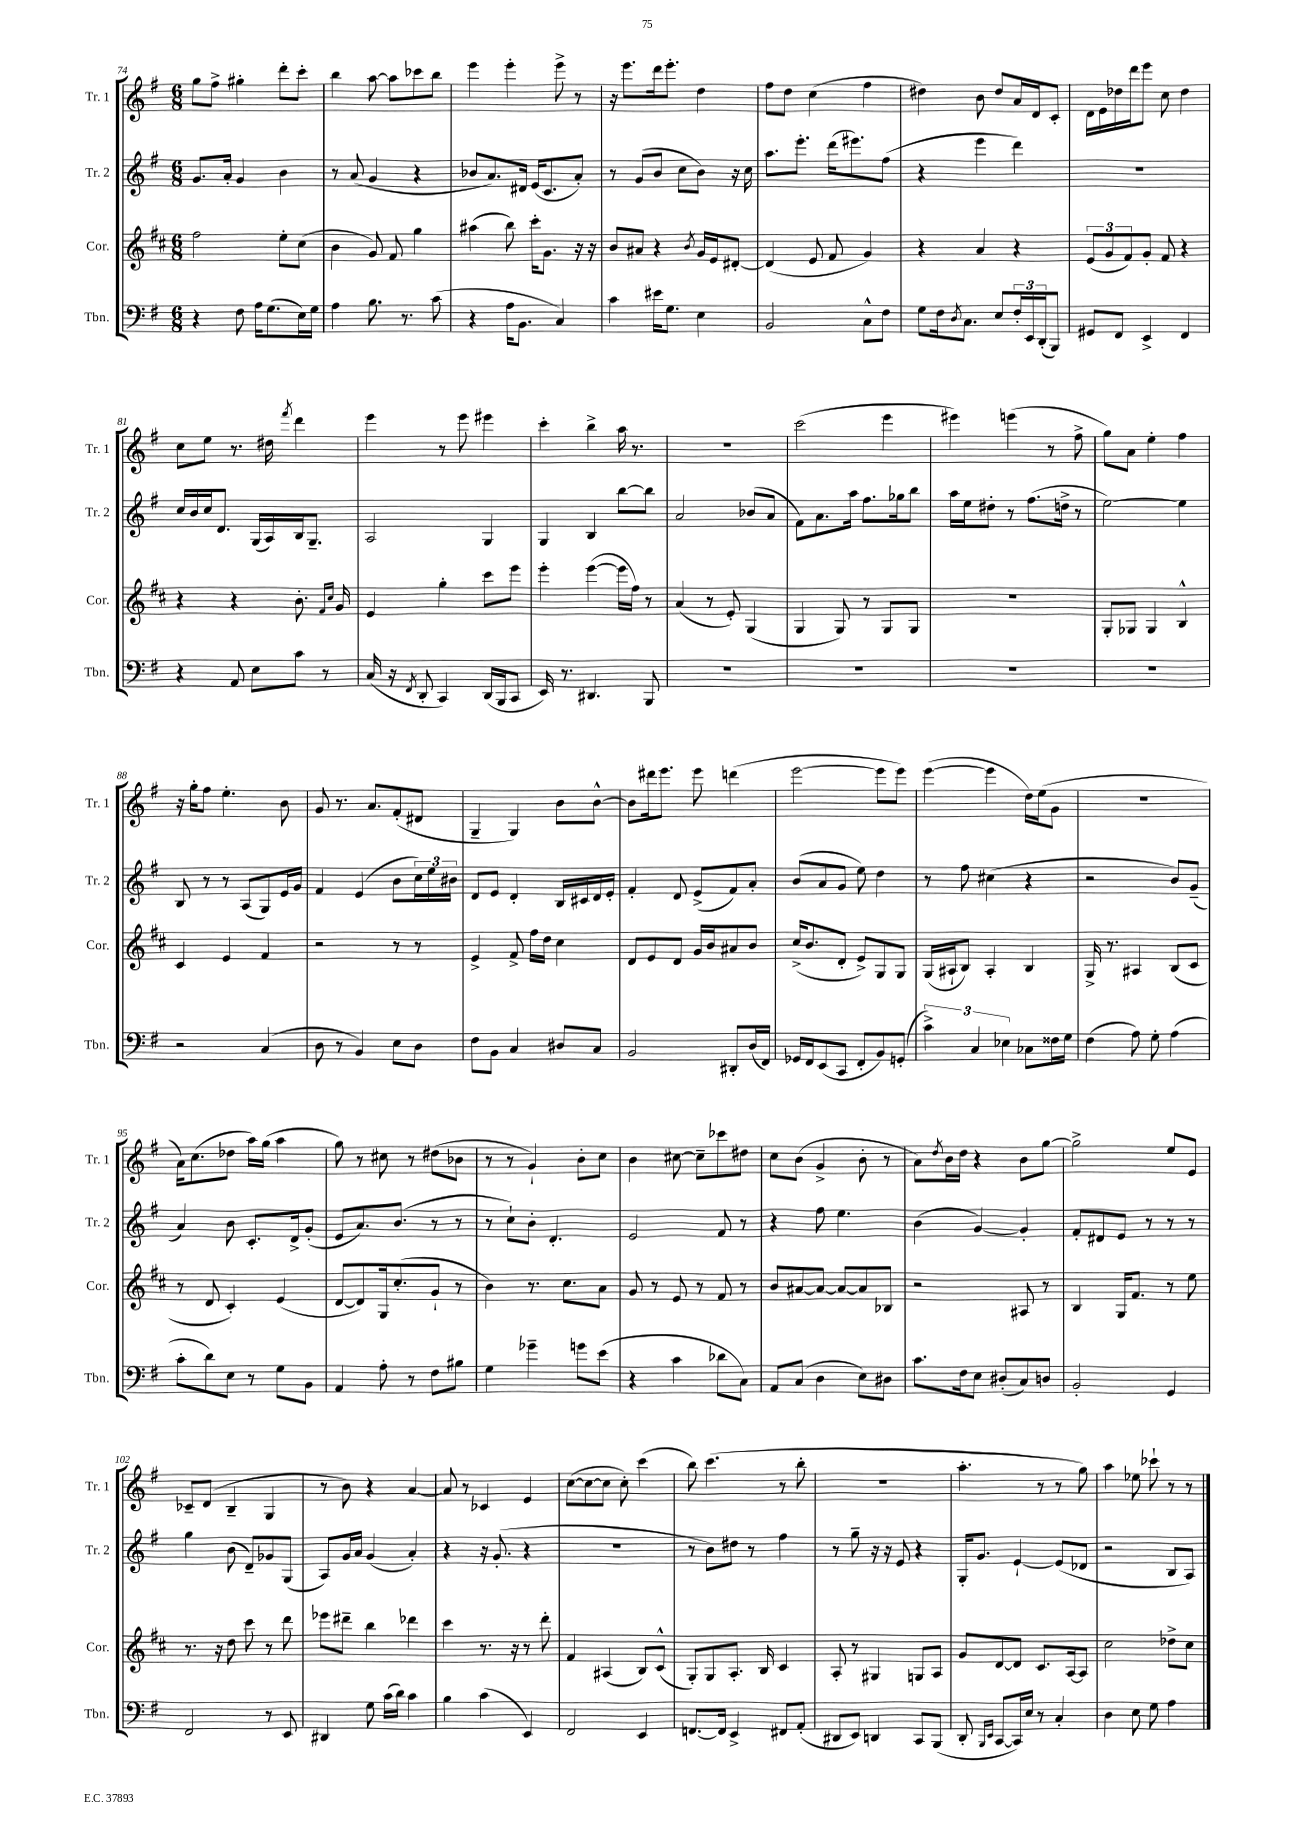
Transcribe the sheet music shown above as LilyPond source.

<<
\new StaffGroup <<
\new Staff = "s0" \with { instrumentName = "Tr. 1" shortInstrumentName = "Tr. 1" } {
    \clef treble \key g \major \numericTimeSignature \time 6/8
    g''8 fis''8-> gis''4-. d'''8-. c'''8-. |
    b''4 a''8~ a''8 ces'''8 b''8 |
    e'''4 e'''4-. e'''8-> r8 |
    r16 e'''8. d'''16 e'''8.-. d''4 |
    fis''8 d''8 c''4( fis''4 |
    dis''4) b'8 dis''8 a'16 d'16 c'8-. |
    d'16 e'16 des''16 d'''16 e'''8 c''8 des''4 |
    c''8 e''8 r8. dis''16 \acciaccatura { fis'''8 } d'''4 |
    e'''4 r8 e'''8 eis'''4 |
    c'''4-. b''4-> a''16 r8. |
    R2. |
    c'''2( e'''4 |
    eis'''4) e'''4( r8 fis''8-> |
    g''8) a'8 e''4-. fis''4 |
    r16 g''16-. fis''8 e''4.-. b'8 |
    g'8 r8. a'8. fis'8-.( dis'8 |
    g4-- g4) b'8 b'8~-^ |
    b'8 dis'''16 e'''8. e'''8 d'''4( |
    e'''2~ e'''8 e'''8) |
    e'''4~( e'''4 d''16) e''16( g'8 |
    R2. |
    a'16) c''8.( des''8 a''16) g''16( a''4 |
    g''8) r8 cis''8 r8 dis''8( bes'8 |
    r8 r8 g'4-!) b'8-. c''8 |
    b'4 cis''8~ cis''8-- ces'''8 dis''8 |
    c''8 b'8( g'4-> b'8-. r8 |
    a'8) \acciaccatura { d''8 } b'16 d''16 r4 b'8 g''8~ |
    g''2-> e''8 e'8 |
    ces'8-- d'8( b4-- g4 |
    r8 b'8) r4 a'4~ |
    a'8 r8 ces'4 e'4 |
    c''8~( c''8~ c''8 c''8-.) c'''4( |
    b''8) c'''4.( r8 b''8-. |
    R2. |
    a''4.-. r8 r8 g''8) |
    a''4 ees''8 ces'''8-! r8 r8 \bar "|." |
}
\new Staff = "s1" \with { instrumentName = "Tr. 2" shortInstrumentName = "Tr. 2" } {
    \clef treble \key g \major \numericTimeSignature \time 6/8
    g'8. a'16-. g'4 b'4 |
    r8 a'8( g'4 r4 |
    bes'8 a'8.) dis'16 e'16( c'8. a'8-.) |
    r8 g'8( b'8 c''8 b'8) r16 c''16 |
    a''8. e'''8.-. d'''16( eis'''8.) fis''8( |
    r4 e'''4 d'''4) |
    R2. |
    c''16 b'16 c''16 d'8. g16( a16) b16 g8.-- |
    a2 g4 |
    g4 b4 b''8~ b''8 |
    a'2 bes'8( a'8 |
    fis'8) a'8. a''16 fis''8. ges''16 b''8 |
    a''16 e''16 dis''8-. r8 fis''8.( d''16-> r8 |
    e''2~) e''4 |
    b8 r8 r8 a8( g8) e'16 g'16 |
    fis'4 e'4( b'8 \tuplet 3/2 { c''16) e''16 bis'16 } |
    d'8 e'8 d'4-. b16 cis'16 d'16 e'16-. |
    fis'4-. d'8 e'8->( fis'8) a'8-. |
    b'8( a'8 g'8 e''8) d''4 |
    r8 fis''8 cis''4( r4 |
    r2 b'8) g'8--( |
    a'4) b'8 c'8.-. d'16-> g'8-.( |
    e'8 a'8.) b'8.( r8 r8 |
    r8 c''8-!) b'8-. d'4.-. |
    e'2 fis'8 r8 |
    r4 fis''8 e''4. |
    b'4( g'4~) g'4-. |
    fis'8-. dis'8 e'8 r8 r8 r8 |
    g''4 b'8( d'8--) ges'8 g8( |
    a8) g'16 a'16 g'4( a'4-.) |
    r4 r16 g'8.-.( r4 |
    R2. |
    r8 b'8) dis''8 r8 fis''4 |
    r8 g''8-- r16 r16 e'8 r4 |
    g16-. g'8. e'4~-! e'8( des'8 |
    r2 b8 a8) \bar "|." |
}
\new Staff = "s2" \with { instrumentName = "Cor." shortInstrumentName = "Cor." } {
    \clef treble \key d \major \numericTimeSignature \time 6/8
    fis''2 e''8-. cis''8( |
    b'4 g'8) fis'8 g''4 |
    ais''4( b''8) cis'''16-. g'8. r16 r16 |
    b'8 ais'8 r4 \acciaccatura { b'8 } g'16 e'16 dis'8~-. |
    dis'4( e'8 fis'8 g'4) |
    r4 a'4 r4 |
    \tuplet 3/2 { e'8( g'8 fis'8) } g'8-. fis'8 r4 |
    r4 r4 b'8.-. \grace { fis'16 cis''16 } g'16 |
    e'4 g''4-. cis'''8 e'''8 |
    e'''4-. e'''4~( e'''16 fis''16) r8 |
    a'4( r8 e'8-.) g4( |
    g4 g8) r8 g8 g8 |
    R2. |
    g8-. ges8 ges4 b4-^ |
    cis'4 e'4 fis'4 |
    r2 r8 r8 |
    e'4-> fis'8-> fis''16 d''16 cis''4 |
    d'8 e'8 d'8 g'16 b'16 ais'8 b'8 |
    cis''16->( b'8. d'8-. e'8->) g8 g8 |
    g16( ais16-! b8) ais4-. b4 |
    g16-> r8. ais4 b8( cis'8 |
    r8 d'8 cis'4-.) e'4( |
    d'8~ d'8) g16 cis''8.-.( g'8-! r8 |
    b'4) r8. cis''8. a'8 |
    g'8 r8 e'8 r8 fis'8 r8 |
    b'8 ais'8~ ais'8~ ais'8~ ais'8 bes8 |
    r2 ais8 r8 |
    b4 g16 fis'8. r8 e''8 |
    r8. r16 d''8 cis'''8 r8 d'''8 |
    ees'''8 dis'''8-- b''4 des'''4 |
    cis'''4 r8. r16 r8 d'''8-. |
    fis'4 ais4( b8) cis'8-^( |
    g8-.) g8 a8.-. b16 cis'4 |
    a8-. r8 gis4 g8 a8 |
    g'8 d'8~ d'8 cis'8. a16~ a8 |
    cis''2 des''8-> cis''8 \bar "|." |
}
\new Staff = "s3" \with { instrumentName = "Tbn." shortInstrumentName = "Tbn." } {
    \clef bass \key g \major \numericTimeSignature \time 6/8
    r4 fis8 a16 g8.( e16) g16 |
    a4 b8. r8. c'8( |
    r4 a16 b,8. c4) |
    c'4 eis'16 g8. e4 |
    b,2 c8-^ fis8 |
    g8 fis16 \acciaccatura { d8 } c8. e8 \tuplet 3/2 { fis16-. e,16 d,16-.( } b,,8) |
    gis,8 fis,8 e,4-> fis,4 |
    r4 a,8 e8 c'8 r8 |
    c16( r16 \acciaccatura { fis,8 } d,8-. c,4) d,16( b,,16 c,8 |
    e,16) r8. dis,4. b,,8 |
    R2. |
    R2. |
    R2. |
    R2. |
    r2 c4( |
    d8 r8 b,4) e8 d8 |
    fis8 b,8 c4 dis8 c8 |
    b,2 dis,8-. d16( fis,16) |
    ges,16 fis,16 e,8( c,8 fis,8-. b,8) g,8-.( |
    \tuplet 3/2 { c'4->) c4 ees4 } ces8 fisis16 g16 |
    fis4( a8) g8-. a4( |
    c'8-. d'8) e8 r8 g8 b,8 |
    a,4 a8-. r8 fis8 bis8 |
    g4 ges'4-- g'8 e'8( |
    r4 c'4 des'8 c8) |
    a,8 c8( d4 e8) dis8 |
    c'8. fis16 e8 dis8-.( c8) d8 |
    b,2-. g,4 |
    fis,2 r8 e,8 |
    dis,4 g8 c'16( d'16) c'4 |
    b4 c'4( e,4) |
    fis,2 e,4 |
    f,8.~ f,16 e,4-> fis,8 a,8-.( |
    dis,8 e,8) d,4 c,8 b,,8( |
    d,8-. \grace { b,,16 e,16 } c,8~ c,16) e16 r8 c4-. |
    d4 e8 g8 a4 \bar "|." |
}
>>
>>
\layout { \context { \Score currentBarNumber = #74 } }
